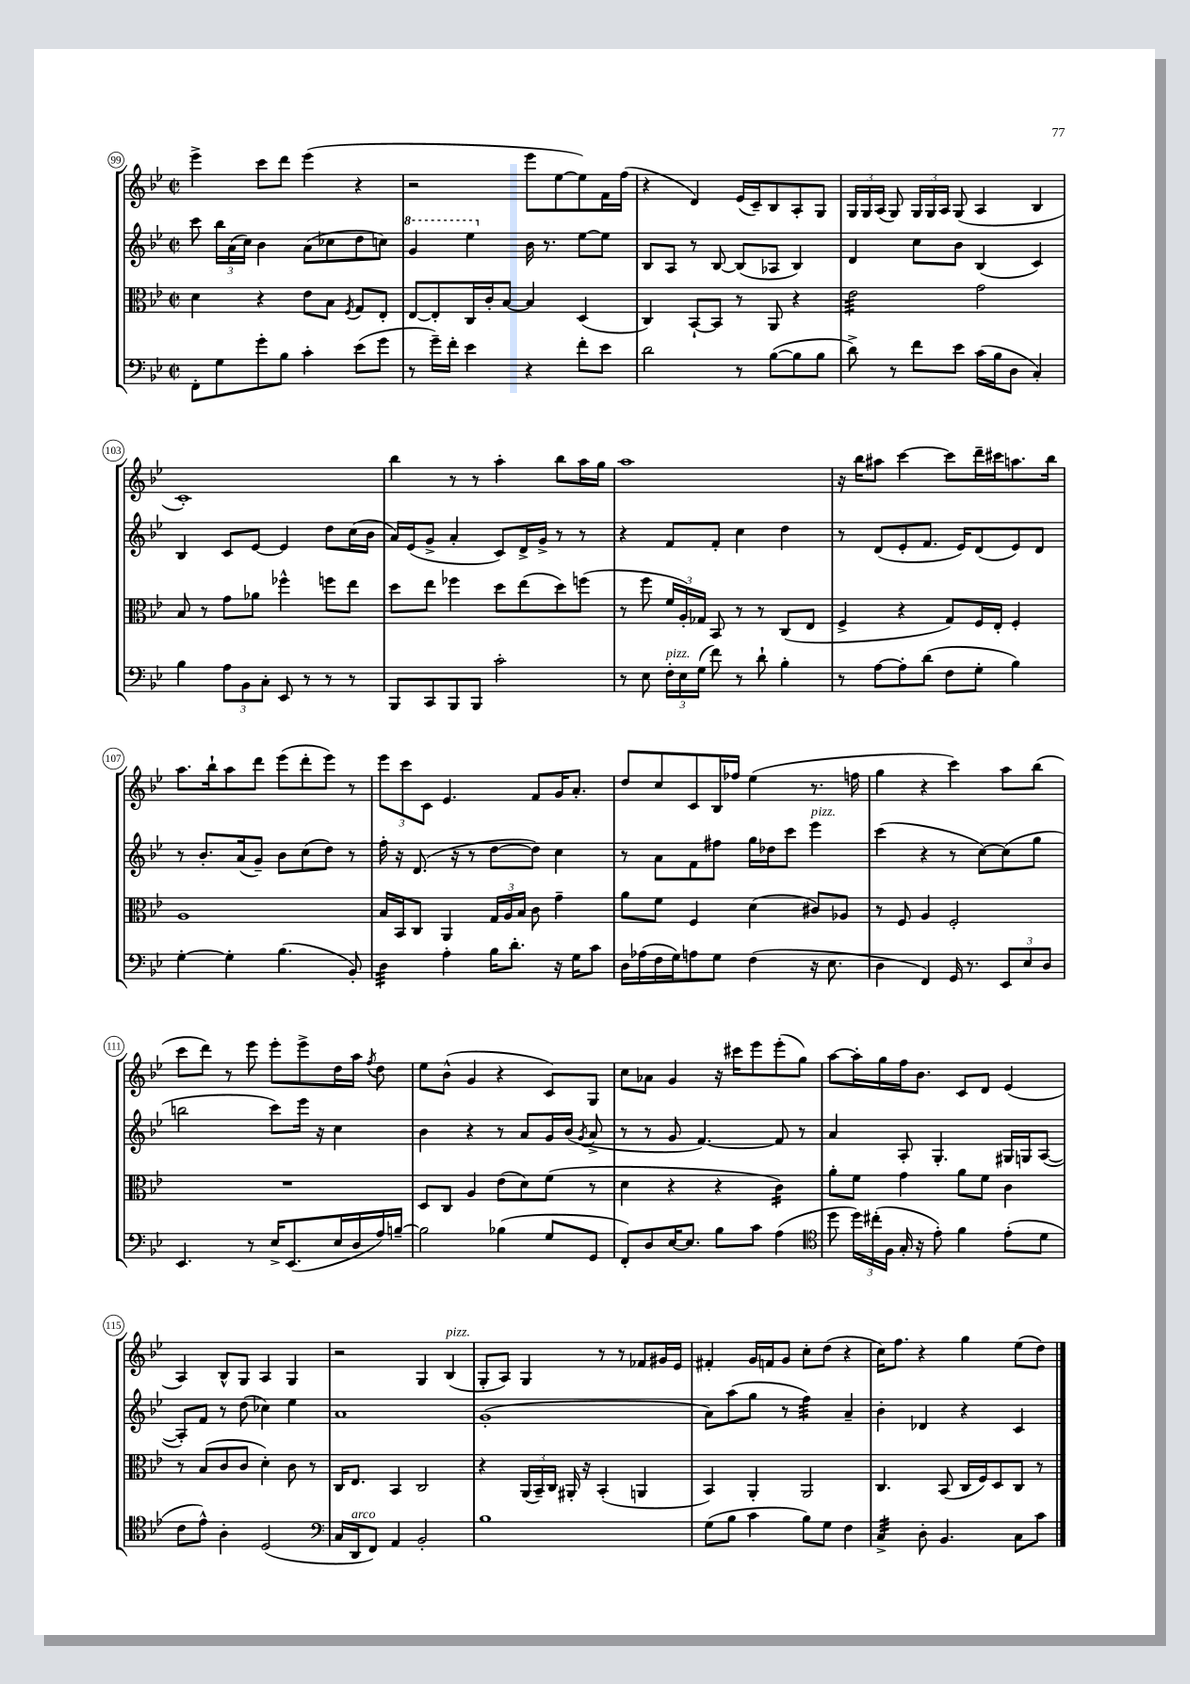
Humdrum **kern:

**kern	**kern	**kern	**kern
*staff4	*staff3	*staff2	*staff1
*clefF4	*clefC3	*clefG2	*clefG2
*k[b-e-]	*k[b-e-]	*k[b-e-]	*k[b-e-]
*M2/2	*M2/2	*M2/2	*M2/2
*met(c|)	*met(c|)	*met(c|)	*met(c|)
8FF'\L	4d\	8ccc\	4eee-^\
8G\	.	24bb-\LL	.
.	.	(24a\	.
.	.	24cc\JJ)	.
8g'\	4r	4b-\	8ccc\L
8B-\J	.	.	8ddd\J
4c'\	8e-\L	(8a\L	(4eee-\
.	8B-\J	8cc-\	.
.	8qF/	.	.
(8e-\L	8G/L	8dd\	4r
8g\J	8E-'/J	8cc\J)	.
=	=	=	=
8r	[8E-/L	4gg/	2r
16g~\LL)	8E-'/]	.	.
16f'\JJ	.	.	.
4e-\	16C/L	4eee-\	.
.	16c'/J	.	.
.	[8B-/J	.	.
4r	4B-/]	16b-\	8eee-\L
.	.	8.r	.
.	.	.	[8ee-\
8f'\L	(4D/	[8ee-\L	8ee-\])
8e-\J	.	8ee-\]J	16f\L
.	.	.	(16ff\JJ
=	=	=	=
2d\	4C/)	8B-/L	4r
.	.	8A/J	.
.	[8BB-`/L	8r	4d/)
.	8BB-/]J	[8B-/	.
8r	8r	(8B-/]L	(16e-/LL
.	.	.	16c~/J)
([8B-\L	8AA/	8A-/J	8B-/
8B-\]	4r	4B-/)	8A'/
8B-\J	.	.	8G/J
=	=	=	=
8d^\)	2e-\	4d/	24G/LL
.	.	.	24G/
.	.	.	(24A/JJ
8r	.	.	8G/)
8f\L	.	8cc\L	24G/LL
.	.	.	24G/
.	.	.	24A/JJ
8e-\J	.	8b-\J	(8G/
(16c\LL	2g\	(4B-/	4A/
16B-\J	.	.	.
8D\J	.	.	.
4C'/)	.	4c/)	4B-/
=	=	=	=
4B-\	8B-/	4B-/	1c')
.	8r	.	.
12A\L	8g\L	8c/L	.
12BB-\	.	.	.
.	8a-\J	[8e-/J	.
12C'\J	.	.	.
8EE-/	4ff-^^\	4e-/]	.
8r	.	.	.
8r	8ff\L	8dd\L	.
8r	8ee-\J	(16cc\L	.
.	.	16b-\JJ	.
=	=	=	=
8BBB-/L	8dd\L	16a/LL)	4bb-\
.	.	(16e-/J	.
8CC/	8ee-\J	8g^/J	.
8BBB-/	4ff-\	4a'/	8r
8BBB-/J	.	.	8r
2c'\	8dd\L	8c/L)	4aa'\
.	(8ee-\	16d^/L	.
.	.	16g^/JJ	.
.	8dd\)	8r	8bb-\L
.	(8ff\J	8r	16aa\L
.	.	.	16gg\JJ
=	=	=	=
8r	8r	4r	1aa
8E-\	8ff\	.	.
24F'\LL	24f/LL	8f/L	.
24E-\	24A'/)	.	.
(24G\JJ	24G-/JJ	.	.
8f\)	8BB-/	8f'/J	.
8r	8r	4cc\	.
8d`\	8r	.	.
4B-'\	(8C/L	4dd\	.
.	8E-/J	.	.
=	=	=	=
8r	4F^/	8r	16r
.	.	.	16bb-\LK
[8A\L	.	(8d/L	8aa#\J
8A'\]	4r	8e-'/	[4ccc\
(8d\J	.	8.f/J	.
8F\L	8G/L)	.	8ccc\]L
.	.	16e-/LK)	.
8G'\J	16F/L	(8d/	16ddd~\L
.	16E-'/JJ	.	16ccc#\J
4B-\)	4F'/	8e-/)	8.aa\
.	.	8d/J	.
.	.	.	16bb-\Jk
=	=	=	=
[4G'\	1A	8r	8.aa\L
.	.	8.b-'/L	.
.	.	.	16bb-`\k
4G'\]	.	.	8aa\
.	.	(16a/k	.
.	.	8g~/J)	8ddd\J
(4.B-\	.	8b-\L	(8eee-\L
.	.	(8cc\	8ddd'\
.	.	8dd\J)	8eee-\J)
8BB-'/)	.	8r	8r
=	=	=	=
4D\	16B-/LL	16ff'\	12eee-\L
.	16BB-/J	16r	.
.	.	.	12ccc\
.	8C/J	(8.d/	.
.	.	.	12c\J
4A'\	4AA/	.	4.e-/
.	.	16r	.
.	.	8r	.
16B-\LK	24G/LL	[8dd\L	.
.	24A/	.	.
8.d'\J	.	.	.
.	24B-/JJ	.	.
.	8c\	8dd\]J)	8f/L
16r	4g~\	4cc\	16g/K
16G\LK	.	.	8.a'/J
8c\J	.	.	.
=	=	=	=
16D\LL	8a\L	8r	8dd/L
(16A-\	.	.	.
16F\	8f\J	8a\L	8cc/
16G\J)	.	.	.
8A\	4F/	8f\	8c/
8G\J	.	8ff#\J	16B-/L
.	.	.	16ff-/JJ
(4F\	(4d\	16gg\LL	(4ee-\
.	.	16dd-\J	.
.	.	8ccc\J	.
16r	8c#/L)	4eee-\	8.r
8.E-\	.	.	.
.	8A-/J	.	.
.	.	.	16ff\
=	=	=	=
4D\	8r	(4ccc\	4gg\
.	8F/	.	.
4FF/)	4A/	4r	4r
16GG/	2F'/	8r	4ccc\)
8.r	.	.	.
.	.	[8cc\L)	.
12EE-/L	.	(8cc\]	8aa\L
12E-/	.	.	.
.	.	8gg\J	(8bb-\J
12D/J	.	.	.
=	=	=	=
4.EE-/	1r	2bb\	8ccc\L
.	.	.	8ddd\J)
.	.	.	8r
8r	.	.	8eee-\
16E-^/LK	.	8ccc\L)	8eee-'\L
(8.EE-/	.	.	.
.	.	16eee-\Jk	8eee-^\
.	.	16r	.
16E-/L	.	4cc\	16dd\L
16D/	.	.	16aa\JJ
.	.	.	8qff/
16A/)	.	.	8dd\
[16B~/JJ	.	.	.
=	=	=	=
2B\]	8D/L	4b-\	8ee-\L
.	8C/J	.	(8b-^^\J
.	4A/	4r	4g/
(4B-\	(8e-\L	8r	4r
.	8d\)	8a/L	.
8G/L	(8f\J	16g/L	8c/L)
.	.	(16b-/JJ	.
.	.	8qg/	.
8GG/J	8r	8a^/	8G/J
=	=	=	=
8FF'/L)	4d\	8r	8cc\L
8D/	.	8r	8a-\J
[16E-/K	4r	8g/	4g/
8.E-/]J	.	.	.
.	.	[4.f/)	.
8B-\L	4r	.	16r
.	.	.	16ccc#\LK
8c\J	.	.	8eee-\
(4A\	4c\)	8f/]	(8eee-'\
.	.	8r	8gg\J)
=	=	=	=
*clefC4	*	*	*
8dd\	8a'\L	4a/	[8aa\L
24dd\LL)	8f\J	.	16aa'\]L
(24cc#'\	.	.	.
.	.	.	16gg\
24F\JJ	.	.	.
16G'/	4g\	8A'/	16ff\J
16r	.	.	8.b-\J
8e-'\)	.	4.G'/	.
4f\	8a\L	.	8c/L
.	8f\J	.	8d/J
(8e-'\L	4c\	16G#/LL	(4e-/
.	.	16G/J	.
8d\J	.	([8A/J	.
=	=	=	=
8c\L	8r	8A'/]L)	4A/)
8e-^^\J)	(8B-/L	8f/J	.
4A'\	8c/	8r	8B-^^/L
.	8c/J	(8dd\	8G/J
(2D/	4d'\)	4cc-\)	4A/
.	8c\	4ee-\	4G/
.	8r	.	.
=	=	=	=
*clefF4	*	*	*
16C/LL	16C/LK	1a	2r
16DD/J	8.E-/J	.	.
8FF/J)	.	.	.
4AA/	4BB-/	.	.
2BB-'/	2C/	.	4G/
.	.	.	(4B-/
=	=	=	=
1B-	4r	(1g'	8G'/L
.	.	.	8A/J)
.	(24AA/LL	.	4G/
.	24BB-~/)	.	.
.	24C/JJ	.	.
.	16AA#'/	.	.
.	16r	.	.
.	(4BB-'/	.	8r
.	.	.	8r
.	4AA/	.	8f-/L
.	.	.	16g#/L
.	.	.	16e-/JJ
=	=	=	=
(8G\L	4BB-/)	8a\L)	4f#'/
8B-\J	.	(8aa\	.
4c\	4AA'/	8gg\J	16g/LL
.	.	.	16f/J
.	.	8r	8g/J
8B-\L)	2AA/	4ff\)	8cc'\L
8G\J	.	.	(8dd\J
4F\	.	4a~/	4r
=	=	=	=
4C^/	4.C/	4b-'\	16cc\LK)
.	.	.	8.ff\J
8D'\	.	4d-/	4r
4.BB-/	(8BB-/	.	.
.	16C/LL	4r	4gg\
.	16F/J)	.	.
.	8D/	.	.
8C\L	8C/J	4c/	(8ee-\L
8c\J	8r	.	8dd\J)
==	==	==	==
*-	*-	*-	*-
